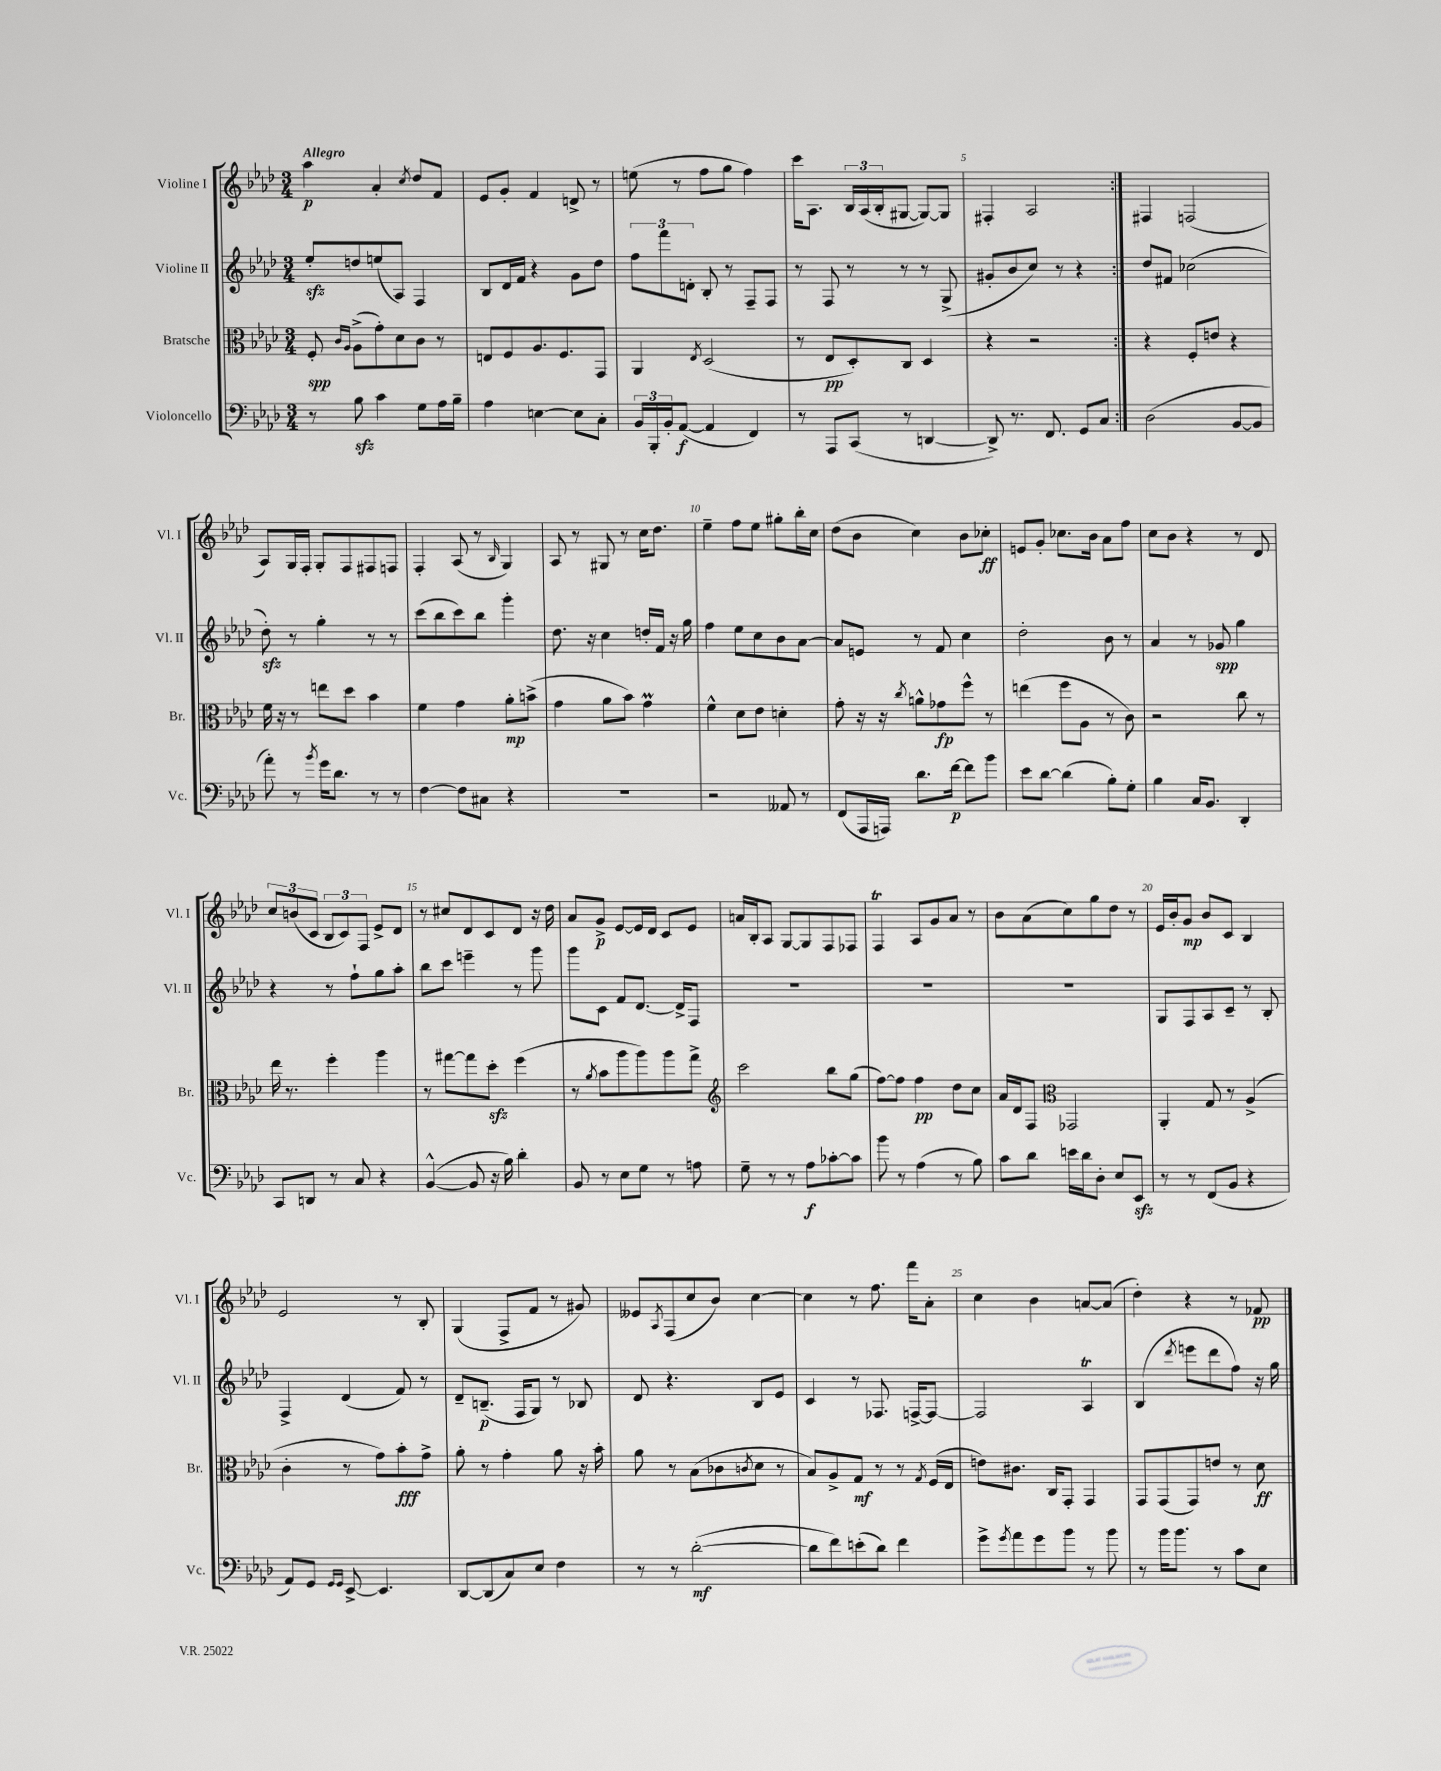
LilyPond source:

<<
\new StaffGroup <<
\new Staff = "s0" \with { instrumentName = "Violine I" shortInstrumentName = "Vl. I" } {
    \clef treble \key aes \major \numericTimeSignature \time 3/4 \tempo "Allegro"
    \repeat volta 2 { aes''4\p aes'4-. \acciaccatura { c''8 } des''8 f'8 |
    ees'8 g'8-. f'4 d'8-> r8 |
    e''8( r8 f''8 g''8 f''4) |
    c'''16 aes8. \tuplet 3/2 { bes16 aes16( bes16-. } gis8~ gis8~) gis8 |
    fis4-. aes2 | }
    fis4 f2( |
    aes8) g16 f16-. g8-. f8 fis8 f8 |
    f4-. aes8( r8 \grace { bes16 } g4) |
    aes8 r8 gis8 r8 c''16 des''8. |
    ees''4-- f''8 ees''8 gis''8-. bes''16-. c''16 |
    des''8( bes'8 c''4) bes'8 ces''8-.\ff |
    e'8 g'8-. ces''8. bes'16 aes'8 f''8 |
    c''8 bes'8 r4 r8 des'8 |
    \tuplet 3/2 { c''8 b'8( c'8 } \tuplet 3/2 { bes8 c'8) f8 } ees'8-> des'8 |
    r8 cis''8 des'8 c'8 des'8 r16 des''16 |
    aes'8 g'8->\p ees'8~ ees'16 des'16 c'8 ees'8 |
    a'16 bes16-. aes8 g8~ g8 f8 fes8 |
    f4\trill aes8 g'8 aes'8 r8 |
    bes'8 aes'8( c''8) g''8 des''8 r8 |
    ees'16 bes'16-. g'8\mp bes'8 c'8 bes4 |
    ees'2 r8 bes8-. |
    g4( f8-> f'8 r8 gis'8) |
    eeses'8 \acciaccatura { aes8 } f8( c''8 bes'8) c''4~ |
    c''4 r8 f''8. f'''16 aes'8-. |
    c''4 bes'4 a'8~ a'8( |
    des''4-.) r4 r8 fes'8\pp \bar "|." |
}
\new Staff = "s1" \with { instrumentName = "Violine II" shortInstrumentName = "Vl. II" } {
    \clef treble \key aes \major \numericTimeSignature \time 3/4
    \repeat volta 2 { ees''8-.\sfz d''8 e''8( aes8) f4 |
    bes8 des'16 f'16 r4 g'8 des''8 |
    \tuplet 3/2 { f''8 f'''8 d'8-. } bes8-. r8 f8-- f8 |
    r8 f8 r8 r8 r8 g8->( |
    gis'8-. bes'8 c''8) r8 r4 | }
    des''8 fis'8 ces''2( |
    des''8-.\sfz) r8 g''4-. r8 r8 |
    c'''8( bes''8 c'''8) bes''8 g'''4-. |
    des''8. r16 c''4 d''16-. f'16 r16 g''16 |
    f''4 ees''8 c''8 bes'8 aes'8~ |
    aes'8 e'8 r8 f'8 c''4 |
    des''2-. bes'8 r8 |
    aes'4 r8 ges'8\spp g''4 |
    r4 r8 f''8-! g''8 aes''8-. |
    bes''8 c'''8 e'''4-- r8 g'''8 |
    g'''8 c'8 f'8 des'8.~ des'16-> f8 |
    R2. |
    R2. |
    R2. |
    g8 f8 aes8 c'8-- r8 bes8-. |
    f4-> des'4( f'8) r8 |
    des'8-- b8.--\p( f16 g8) r8 bes8 |
    des'8 r4. bes8 ees'8 |
    c'4 r8 fes8. f16~-> f8~ |
    f2 aes4\trill |
    bes4( \acciaccatura { des'''8 } e'''8 des'''8 f''8) r16 g''16 \bar "|." |
}
\new Staff = "s2" \with { instrumentName = "Bratsche" shortInstrumentName = "Br." } {
    \clef alto \key aes \major \numericTimeSignature \time 3/4
    \repeat volta 2 { f8-.\spp \grace { c'16 aes16 } aes8->( g'8-.) des'8 c'8 r8 |
    e8 f8 aes8. f8. g,8 |
    aes,4 \acciaccatura { ees8 } des2( |
    r8 ees8\pp des8-.) c8 des4 |
    r4 r2 | }
    r4 f8-. e'8 r4 |
    f'16 r16 r8 e''8 des''8 bes'4 |
    f'4 g'4 aes'8-.\mp b'8->( |
    g'4 aes'8 bes'8) g'4\prall |
    f'4-^ des'8 ees'8 d'4-. |
    g'8-. r16 r16 \acciaccatura { c''8 } a'8-^ ges'8\fp f''8-^ r8 |
    e''4( f''8 aes8 r8 c'8) |
    r2 c''8 r8 |
    ees''16 r8. f''4-. aes''4 |
    r8 gis''8~ gis''8 des''8-.\sfz f''4( |
    r8 \acciaccatura { aes'8 } bes'8 aes''8 aes''8) aes''8 g''8-> |
    \clef treble c'''2 bes''8 g''8( |
    f''8~) f''8 f''4\pp des''8 c''8 |
    aes'16 des'16 f8 \clef alto ges,2 |
    aes,4-. g8 r8 aes4->( |
    c'4-. r8 g'8) bes'8-.\fff g'8-> |
    aes'8-. r8 g'4-. aes'8 r16 bes'16-. |
    aes'8 r8 bes8( ces'8 \acciaccatura { c'8 } des'8 r8 |
    bes8) aes8-> g8\mf r8 r8 \acciaccatura { g8 } f16( ees16 |
    e'8) cis'8. c16 g,8-. g,4 |
    g,8 g,8( g,8) e'8 r8 des'8\ff \bar "|." |
}
\new Staff = "s3" \with { instrumentName = "Violoncello" shortInstrumentName = "Vc." } {
    \clef bass \key aes \major \numericTimeSignature \time 3/4
    \repeat volta 2 { r8 bes8\sfz c'4 g8 aes16 bes16-- |
    aes4 e4~ e8 c8-. |
    \tuplet 3/2 { bes,16 bes,,16-. bes,16-. } aes,8~\f( aes,4 f,4) |
    r8 aes,,8 c,8( r8 d,4~ |
    d,8->) r8. f,8. g,8 c8 | }
    des2( bes,8~ bes,8 |
    aes'8-.) r8 \acciaccatura { bes'8 } g'16 des'8. r8 r8 |
    f4~ f8 cis8 r4 |
    R2. |
    r2 aeses,8 r8 |
    f,8( aes,,16 a,,16) des'8. f'16~\p f'8 bes'8 |
    ees'8 des'8~ des'4( bes8-.) g8-. |
    bes4 c16 bes,8. des,4-. |
    c,8 d,8 r8 c8 r4 |
    bes,4~-^( bes,8 r16 bes16) des'4-. |
    bes,8 r8 ees8 g8 r8 a8 |
    g8-- r8 r8 aes8\f ces'8~-. ces'8 |
    bes'8 r8 aes4( r8 bes8) |
    c'8 des'8 e'16 des'16 des8-. ees8 ees,8\sfz |
    r8 r8 f,8( bes,8 r4 |
    aes,8) g,8 \grace { g,16 g,16 } ees,8~-> ees,4. |
    des,8~ des,8( c8) ees8 f4 |
    r8 r8 des'2~-.\mf( |
    des'8 f'8) e'8-.( des'8) f'4 |
    g'8-> \acciaccatura { g'8 } aes'8 g'8 bes'8 r8 bes'8 |
    r8 bes'16 bes'8. r8 c'8 ees8 \bar "|." |
}
>>
>>
\layout { \context { \Score \override BarNumber.break-visibility = ##(#f #t #t) barNumberVisibility = #(every-nth-bar-number-visible 5) } }
